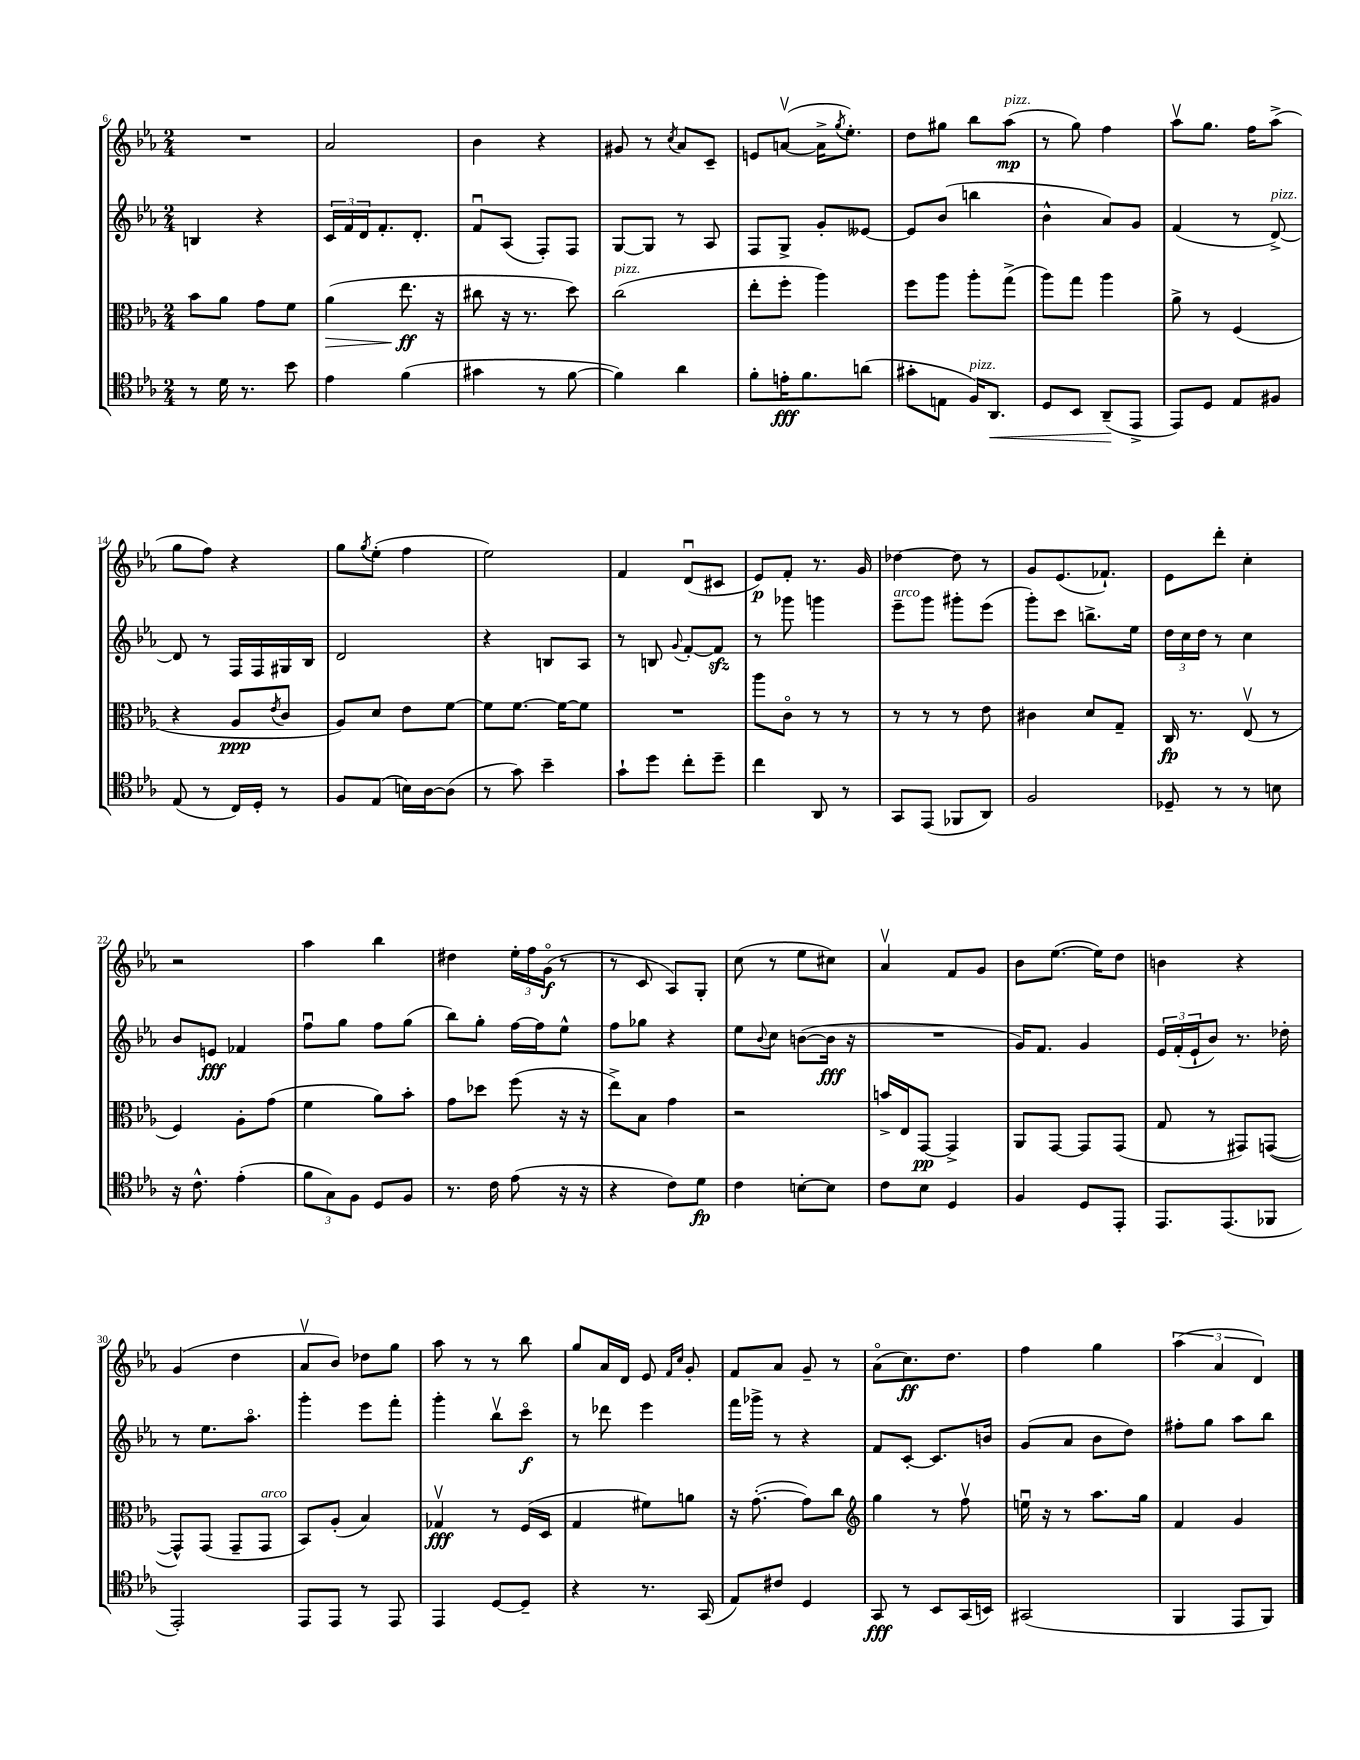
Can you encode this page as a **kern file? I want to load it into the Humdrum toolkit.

**kern	**dynam	**kern	**dynam	**kern	**dynam	**kern	**dynam
*part4	*part4	*part3	*part3	*part2	*part2	*part1	*part1
*staff4	*staff4	*staff3	*staff3	*staff2	*staff2	*staff1	*staff1
*clefC4	*	*clefC3	*	*clefG2	*	*clefG2	*
*k[b-e-a-]	*	*k[b-e-a-]	*	*k[b-e-a-]	*	*k[b-e-a-]	*
*M2/4	*	*M2/4	*	*M2/4	*	*M2/4	*
=6	=6	=6	=6	=6	=6	=6	=6
8r	.	8b-\L	.	4Bn/	.	2r	.
16d\	.	8a-\J	.	.	.	.	.
8.r	.	.	.	.	.	.	.
.	.	8g\L	.	4r	.	.	.
8b-\	.	8f\J	.	.	.	.	.
=7	=7	=7	=7	=7	=7	=7	=7
!	!	!	!LO:HP:b	!	!	!	!
4e-\	.	(4a-\	>	24c/LL	.	2a-/	.
.	.	.	.	24f/	.	.	.
.	.	.	.	24d/J	.	.	.
.	.	.	.	8.f'/	.	.	.
(4f\	.	8.ee-\	ff	.	.	.	.
.	.	.	.	8.d'/J	.	.	.
.	.	16r	]	.	.	.	.
=8	=8	=8	=8	=8	=8	=8	=8
4g#X\	.	8cc#X\	.	8fu/L	.	4b-\	.
.	.	16r	.	(8A-/J	.	.	.
.	.	8.r	.	.	.	.	.
8r	.	.	.	8F'/L)	.	4r	.
[8f\	.	8dd\)	.	8F/J	.	.	.
=9	=9	=9	=9	=9	=9	=9	=9
!	!	!LO:TX:a:i:t=pizz.	!	!	!	!	!
4f\])	.	(2cc\	.	[8G/L	.	8g#X/	.
.	.	.	.	8G/J]	.	8r	.
.	.	.	.	.	.	8qcc/	.
4a-\	.	.	.	8r	.	8a-/L	.
.	.	.	.	8A-/	.	8c~/J	.
=10	=10	=10	=10	=10	=10	=10	=10
8f'\L	.	8ee-'\L	.	8F/L	.	8en/L	.
16en'\K	fff	8ff'\J	.	8G^/J	.	([8anv/J	.
8.f\	.	.	.	.	.	.	.
.	.	4aa-\)	.	8g'/L	.	16a^\KL]	.
.	.	.	.	.	.	8qgg/	.
.	.	.	.	.	.	8.ee-'\J)	.
(8an\J	.	.	.	[8e--X/J	.	.	.
=11	=11	=11	=11	=11	=11	=11	=11
8g#X'\L	.	8ff\L	.	8e--/L]	.	8dd\L	.
8En\J	.	8aa-\J	.	(8b-/J	.	8gg#X\J	.
!LO:TX:a:i:t=pizz.	!	!	!	!	!	!	!
16F/KL)	.	8aa-'\L	.	4bbn\	.	8bb-\L	.
!	!LO:HP:b	!	!	!	!	!	!
8.AA-/J	<	.	.	.	.	.	.
!	!	!	!	!	!	!LO:TX:a:i:t=pizz.	!
.	.	(8gg^\J	.	.	.	(8aa-\J	mp
=12	=12	=12	=12	=12	=12	=12	=12
8D/L	.	8aa-\L)	.	4b-^^\	.	8r	.
8BB-/J	.	8gg\J	.	.	.	8gg\)	.
(8AA-~/L	.	4aa-\	.	8a-/L)	.	4ff\	.
8EE-^/J	[	.	.	8g/J	.	.	.
=13	=13	=13	=13	=13	=13	=13	=13
8EE-/L)	.	8a-^\	.	(4f/	.	8aa-v\L	.
8D/J	.	8r	.	.	.	8.gg\J	.
8E-/L	.	(4F/	.	8r	.	.	.
.	.	.	.	.	.	16ff\KL	.
!	!	!	!	!LO:TX:a:i:t=pizz.	!	!	!
8F#X/J	.	.	.	[8d^/)	.	(8aa-^\J	.
!!LO:LB:g=z
=14	=14	=14	=14	=14	=14	=14	=14
(8E-/	.	4r	.	8d/]	.	8gg\L	.
8r	.	.	.	8r	.	8ff\J)	.
16C/LL)	.	8A-/L	ppp	16F/LL	.	4r	.
16D'/JJ	.	.	.	16F/	.	.	.
.	.	8qe-/	.	.	.	.	.
8r	.	8c/J	.	16G#X/	.	.	.
.	.	.	.	16B-/JJ	.	.	.
=15	=15	=15	=15	=15	=15	=15	=15
8F/L	.	8A-/L)	.	2d/	.	8gg\L	.
.	.	.	.	.	.	8qgg/	.
(8E-/J	.	8d/J	.	.	.	(8ee-'\J	.
16Bn\LL)	.	8e-\L	.	.	.	4ff\	.
[16A-\J	.	.	.	.	.	.	.
(8A-\J]	.	[8f\J	.	.	.	.	.
=16	=16	=16	=16	=16	=16	=16	=16
8r	.	8f\L]	.	4r	.	2ee-\)	.
8g\)	.	[8.f\J	.	.	.	.	.
4b-~\	.	.	.	8Bn/L	.	.	.
.	.	16f\KL_	.	.	.	.	.
.	.	8f\J]	.	8A-/J	.	.	.
=17	=17	=17	=17	=17	=17	=17	=17
8g`\L	.	2r	.	8r	.	4f/	.
8dd\J	.	.	.	8Bn/	.	.	.
.	.	.	.	8qqg/	.	.	.
8cc'\L	.	.	.	[8f'/L	.	(8du/L	.
8dd~\J	.	.	.	8fzz/J]	.	8c#X/J	.
=18	=18	=18	=18	=18	=18	=18	=18
4cc\	.	8aa-\L	.	8r	.	8e-/L)	p
.	.	8c\J	.	8ggg-X\	.	8f'/J	.
8AA-/	.	8r	.	4gggn\	.	8.r	.
8r	.	8r	.	.	.	.	.
.	.	.	.	.	.	16g/	.
=19	=19	=19	=19	=19	=19	=19	=19
!	!	!	!	!LO:TX:a:i:t=arco	!	!	!
8GG/L	.	8r	.	8eee-~\L	.	[4dd-X\	.
(8EE-/J	.	8r	.	8ggg\J	.	.	.
8FF-X/L	.	8r	.	8ggg#X'\L	.	8dd-\]	.
8AA-/J)	.	8e-\	.	(8eee-\J	.	8r	.
=20	=20	=20	=20	=20	=20	=20	=20
2F/	.	4c#X\	.	8ggg'\L)	.	8g/L	.
.	.	.	.	8ccc\J	.	(8.e-/	.
.	.	8d/L	.	8.bbn^\L	.	.	.
.	.	.	.	.	.	8.f-X`/J)	.
.	.	8G~/J	.	.	.	.	.
.	.	.	.	16ee-\Jk	.	.	.
=21	=21	=21	=21	=21	=21	=21	=21
8D-X~/	.	16C/	fp	24dd\LL	.	8e-\L	.
.	.	.	.	24cc\	.	.	.
.	.	8.r	.	.	.	.	.
.	.	.	.	24dd\JJ	.	.	.
8r	.	.	.	8r	.	8ddd'\J	.
8r	.	(8E-v/	.	4cc\	.	4cc'\	.
8Bn\	.	8r	.	.	.	.	.
!!LO:LB:g=z
=22	=22	=22	=22	=22	=22	=22	=22
16r	.	4F/)	.	8b-/L	.	2r	.
8.c^^\	.	.	.	.	.	.	.
.	.	.	.	8en/J	fff	.	.
(4e-'\	.	8A-'\L	.	4f-X/	.	.	.
.	.	(8g\J	.	.	.	.	.
=23	=23	=23	=23	=23	=23	=23	=23
12f\L	.	4f\	.	8ffu\L	.	4aa-\	.
12G\)	.	.	.	.	.	.	.
.	.	.	.	8gg\J	.	.	.
12F\J	.	.	.	.	.	.	.
8D/L	.	8a-\L)	.	8ff\L	.	4bb-\	.
8F/J	.	8b-'\J	.	(8gg\J	.	.	.
=24	=24	=24	=24	=24	=24	=24	=24
8.r	.	8g\L	.	8bb-\L)	.	4dd#X\	.
.	.	8dd-X\J	.	8gg'\J	.	.	.
16c\	.	.	.	.	.	.	.
(8e-\	.	(8ff\	.	[16ff\LL	.	24ee-'\LL	.
.	.	.	.	.	.	24ff\	.
.	.	.	.	16ff\J]	.	.	.
.	.	.	.	.	.	(24g\JJ	f
16r	.	16r	.	8ee-^^\J	.	8r	.
16r	.	16r	.	.	.	.	.
=25	=25	=25	=25	=25	=25	=25	=25
4r	.	8ee-^\L)	.	8ff\L	.	8r	.
.	.	8B-\J	.	8gg-X\J	.	8c/	.
8c\L)	.	4g\	.	4r	.	8A-/L)	.
8d\J	fp	.	.	.	.	8G'/J	.
=26	=26	=26	=26	=26	=26	=26	=26
4c\	.	2r	.	8ee-\L	.	(8cc\	.
.	.	.	.	8qqb-/	.	.	.
.	.	.	.	8cc\J	.	8r	.
[8Bn'\L	.	.	.	([8bn\L	.	8ee-\L	.
8B\J]	.	.	.	16b\Jk]	fff	8cc#X\J)	.
.	.	.	.	16r	.	.	.
=27	=27	=27	=27	=27	=27	=27	=27
8c\L	.	16bn^/LL	.	2r	.	4a-v/	.
.	.	16E-/J	.	.	.	.	.
8B-\J	.	[8GG/J	pp	.	.	.	.
4D/	.	4GG^/]	.	.	.	8f/L	.
.	.	.	.	.	.	8g/J	.
=28	=28	=28	=28	=28	=28	=28	=28
4F/	.	8AA-/L	.	16g/KL)	.	8b-\L	.
.	.	.	.	8.f/J	.	.	.
.	.	[8GG/J	.	.	.	([8.ee-\J	.
8D/L	.	8GG/L]	.	4g/	.	.	.
.	.	.	.	.	.	16ee-\KL])	.
8EE-'/J	.	(8GG/J	.	.	.	8dd\J	.
=29	=29	=29	=29	=29	=29	=29	=29
8.EE-/L	.	8G/	.	24e-/LL	.	4bn\	.
.	.	.	.	(24f'/	.	.	.
.	.	.	.	24e-`/J	.	.	.
.	.	8r	.	8b-/J)	.	.	.
(8.EE-/	.	.	.	.	.	.	.
.	.	8GG#X/L)	.	8.r	.	4r	.
8FF-X/J	.	([8GGn/J	.	.	.	.	.
.	.	.	.	16dd-X'\	.	.	.
!!LO:LB:g=z
=30	=30	=30	=30	=30	=30	=30	=30
2EE-'/)	.	8GG^^/L])	.	8r	.	(4g/	.
.	.	(8GG/J	.	8.ee-\L	.	.	.
.	.	8GG~/L	.	.	.	4dd\	.
.	.	.	.	8.aa-\J	.	.	.
!	!	!LO:TX:a:i:t=arco	!	!	!	!	!
.	.	8GG/J	.	.	.	.	.
=31	=31	=31	=31	=31	=31	=31	=31
8EE-/L	.	8BB-/L)	.	4ggg'\	.	8a-v/L	.
8EE-/J	.	(8A-'/J	.	.	.	8b-/J)	.
8r	.	4B-/)	.	8eee-\L	.	8dd-X\L	.
8EE-/	.	.	.	8fff'\J	.	8gg\J	.
=32	=32	=32	=32	=32	=32	=32	=32
4EE-/	.	4G-Xv/	fff	4ggg'\	.	8aa-\	.
.	.	.	.	.	.	8r	.
[8D/L	.	8r	.	8bb-v\L	.	8r	.
8D~/J]	.	(16F/LL	.	8ccc\J	f	8bb-\	.
.	.	16D/JJ	.	.	.	.	.
=33	=33	=33	=33	=33	=33	=33	=33
4r	.	4G/	.	8r	.	8gg/L	.
.	.	.	.	8ddd-X\	.	16a-/L	.
.	.	.	.	.	.	16d/JJ	.
8.r	.	8f#X\L)	.	4eee-\	.	8e-/	.
.	.	.	.	.	.	16qqf/LL	.
.	.	.	.	.	.	16qqcc/JJ	.
.	.	8an\J	.	.	.	8g'/	.
(16GG/	.	.	.	.	.	.	.
=34	=34	=34	=34	=34	=34	=34	=34
8E-/L)	.	16r	.	16fff\LL	.	8f/L	.
.	.	([8.g'\	.	16ggg-X^\JJ	.	.	.
8c#X/J	.	.	.	8r	.	8a-/J	.
4D/	.	8g\L])	.	4r	.	8g~/	.
.	.	8cc\J	.	.	.	8r	.
=35	=35	=35	=35	=35	=35	=35	=35
*	*	*clefG2	*	*	*	*	*
8GG/	fff	4gg\	.	8f/L	.	(8a-\L	.
8r	.	.	.	[8c'/J	.	8.cc\)	ff
8BB-/L	.	8r	.	8.c/L]	.	.	.
.	.	.	.	.	.	8.dd\J	.
(16GG/L	.	8ffv\	.	.	.	.	.
16BBn/JJ)	.	.	.	16bn/Jk	.	.	.
=36	=36	=36	=36	=36	=36	=36	=36
(2GG#X/	.	16eenu\	.	(8g/L	.	4ff\	.
.	.	16r	.	.	.	.	.
.	.	8r	.	8a-/J	.	.	.
.	.	8.aa-\L	.	8b-\L	.	4gg\	.
.	.	.	.	8dd\J)	.	.	.
.	.	16gg\Jk	.	.	.	.	.
=37	=37	=37	=37	=37	=37	=37	=37
4FF/	.	4f/	.	8ff#X'\L	.	(6aa-\	.
.	.	.	.	8gg\J	.	.	.
.	.	.	.	.	.	6a-/	.
8EE-/L	.	4g/	.	8aa-\L	.	.	.
.	.	.	.	.	.	6d/)	.
8FF/J)	.	.	.	8bb-\J	.	.	.
==	==	==	==	==	==	==	==
*-	*-	*-	*-	*-	*-	*-	*-
